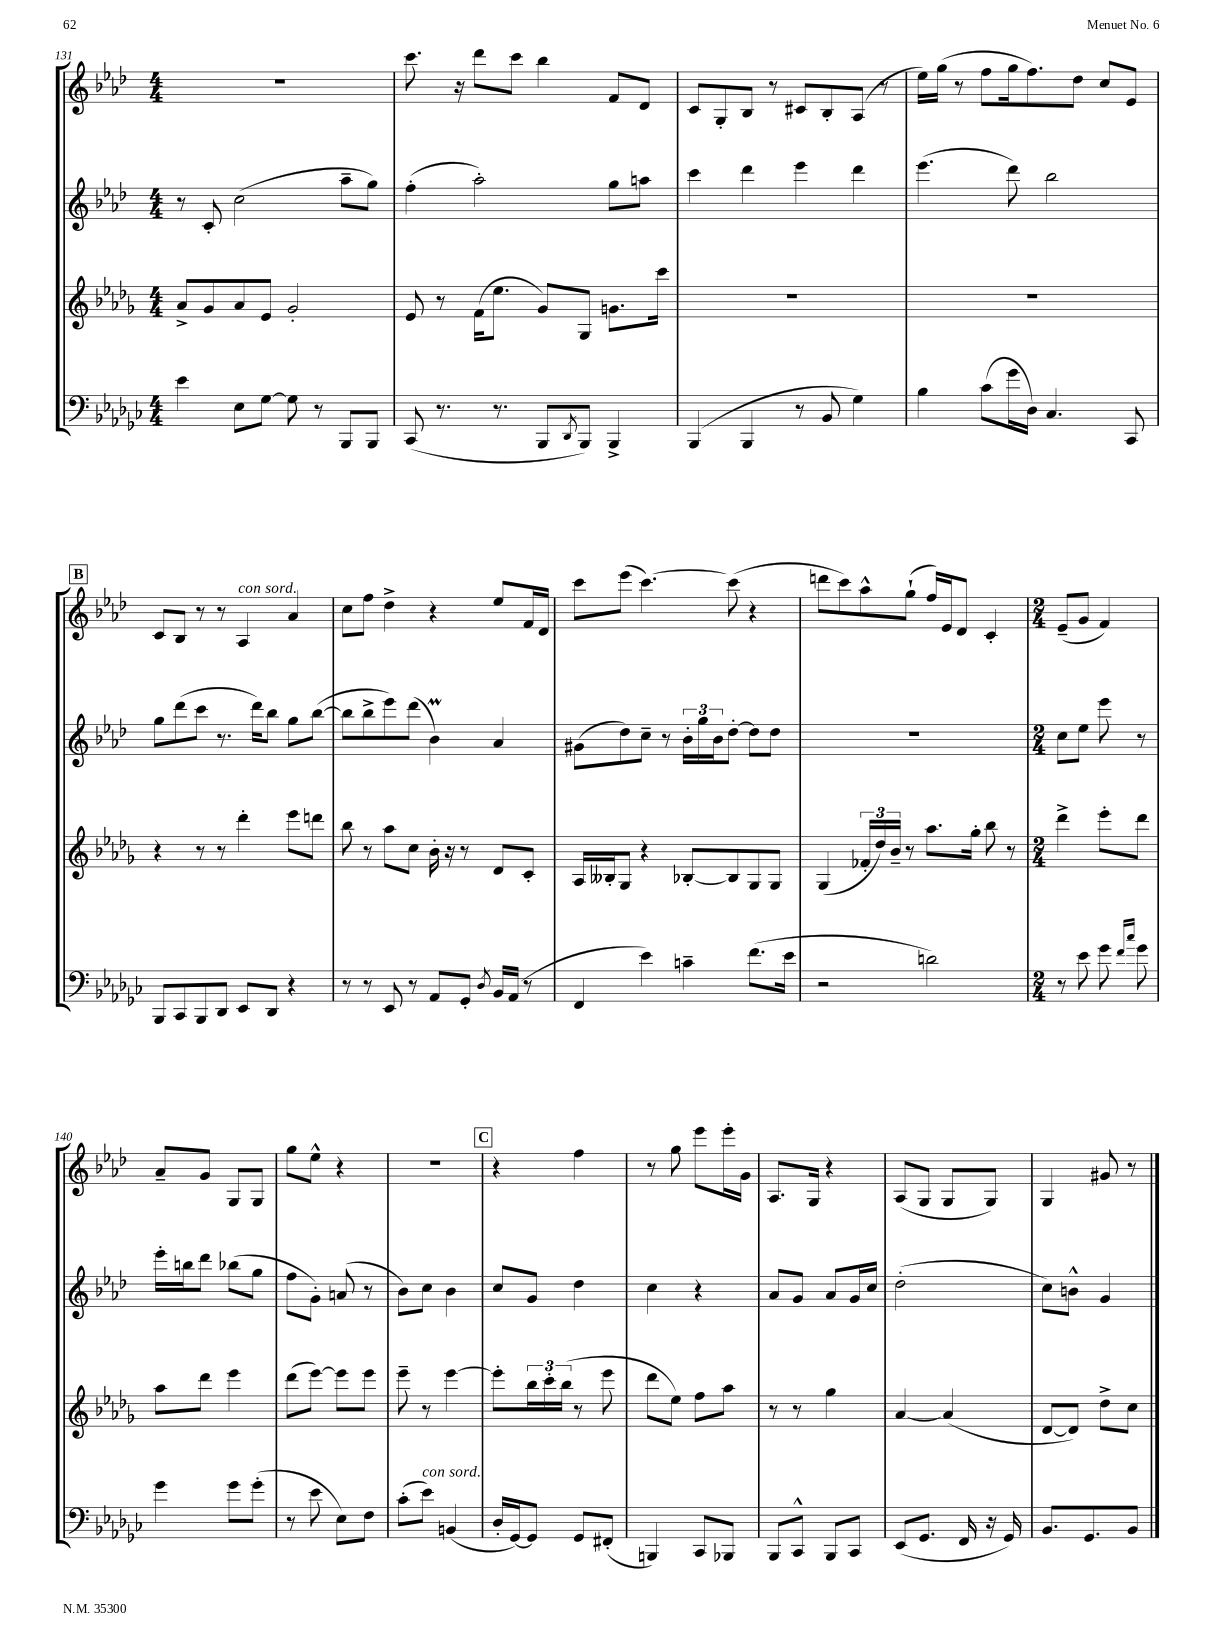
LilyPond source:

<<
\new StaffGroup <<
\new Staff = "s0" {
    \clef treble \key aes \major \numericTimeSignature \time 4/4
    R1 |
    c'''8. r16 des'''8 c'''8 bes''4 f'8 des'8 |
    c'8 g8-. bes8 r8 cis'8 bes8-. aes8( r8 |
    ees''16) g''16( r8 f''8 g''16 f''8.) des''8 c''8 ees'8 |
    \mark \markup { \box "B" } c'8 bes8 r8 r8 aes4^\markup { \italic "con sord." } aes'4 |
    c''8 f''8 des''4-> r4 ees''8 f'16 des'16 |
    c'''8 ees'''8( c'''4.~) c'''8( r4 |
    d'''8 c'''8) aes''8-^ g''8-!( f''16) ees'16 des'8 c'4-. |
    \numericTimeSignature \time 2/4 ees'8--( g'8 f'4) |
    aes'8-- g'8 g8 g8 |
    g''8 ees''8-^ r4 |
    R2 |
    \mark \markup { \box "C" } r4 f''4 |
    r8 g''8 ees'''8 ees'''16-. g'16 |
    aes8. g16 r4 |
    aes8( g8 g8 g8) |
    g4 gis'8 r8 \bar "|." |
}
\new Staff = "s1" {
    \clef treble \key aes \major \numericTimeSignature \time 4/4
    r8 c'8-. c''2( aes''8-- g''8) |
    f''4-.( aes''2-.) g''8 a''8 |
    c'''4 des'''4 ees'''4 des'''4 |
    ees'''4.( des'''8) bes''2 |
    \mark \markup { \box "B" } g''8 des'''8( c'''8 r8. des'''16) bes''8 g''8 bes''8~( |
    bes''8 bes''8-> ees'''8) des'''8( bes'4\prall) aes'4 |
    gis'8( des''8) c''8-- r8 \tuplet 3/2 { bes'16-. g''16 bes'16 } des''8~-. des''8 des''8 |
    R1 |
    \numericTimeSignature \time 2/4 c''8 ees''8 ees'''8 r8 |
    ees'''16-. b''16 des'''8 bes''8( g''8 |
    f''8 g'8-.) a'8( r8 |
    bes'8) c''8 bes'4 |
    \mark \markup { \box "C" } c''8 g'8 des''4 |
    c''4 r4 |
    aes'8 g'8 aes'8 g'16 c''16 |
    des''2-.( |
    c''8) b'8-^ g'4 \bar "|." |
}
\new Staff = "s2" {
    \clef treble \key des \major \numericTimeSignature \time 4/4
    aes'8-> ges'8 aes'8 ees'8 ges'2-. |
    ees'8 r8 f'16( ees''8. ges'8) ges8 g'8. c'''16 |
    R1 |
    R1 |
    \mark \markup { \box "B" } r4 r8 r8 des'''4-. ees'''8 d'''8 |
    bes''8 r8 aes''8 c''8 bes'16-. r16 r8 des'8 c'8-. |
    aes16 beses16-. ges8 r4 bes8~-. bes8 ges8 ges8 |
    ges4( \tuplet 3/2 { fes'16-. des''16) bes'16-- } r8 aes''8. ges''16-. bes''8 r8 |
    \numericTimeSignature \time 2/4 des'''4-> ees'''8-. des'''8 |
    aes''8 des'''8 ees'''4 |
    des'''8( ees'''8~) ees'''8 ees'''8 |
    ees'''8-- r8 ees'''4~ |
    \mark \markup { \box "C" } ees'''8-. \tuplet 3/2 { bes''16 c'''16-. bes''16( } r8 ees'''8 |
    des'''8 ees''8) f''8 aes''8 |
    r8 r8 ges''4 |
    aes'4~ aes'4( |
    des'8~ des'8) des''8-> c''8 \bar "|." |
}
\new Staff = "s3" {
    \clef bass \key ges \major \numericTimeSignature \time 4/4
    ees'4 ees8 ges8~ ges8 r8 bes,,8 bes,,8 |
    ces,8( r8. r8. bes,,8 \acciaccatura { des,8 } bes,,8) bes,,4-> |
    bes,,4( bes,,4 r8 bes,8 ges4) |
    bes4 ces'8( ges'16 des16) ces4. ces,8 |
    \mark \markup { \box "B" } bes,,8 ces,8 bes,,8 des,8 ees,8 des,8 r4 |
    r8 r8 ees,8 r8 aes,8 ges,8-. \acciaccatura { des8 } bes,16 aes,16( r8 |
    f,4 ees'4) c'4-- f'8.( ees'16 |
    r2 d'2) |
    \numericTimeSignature \time 2/4 r8 ees'8 ges'8 \grace { f'16 ces''16 } ges'8 |
    ges'4 ges'8 ges'8-.( |
    r8 ees'8 ees8) f8 |
    ces'8-.( ees'8^\markup { \italic "con sord." }) b,4( |
    \mark \markup { \box "C" } des16-. ges,16~) ges,8 ges,8 fis,8-.( |
    b,,4) ces,8 bes,,8 |
    bes,,8 ces,8-^ bes,,8 ces,8 |
    ees,8( ges,8. f,16 r16 ges,16) |
    bes,8. ges,8. bes,8 \bar "|." |
}
>>
>>
\layout { \context { \Score currentBarNumber = #131 } }
